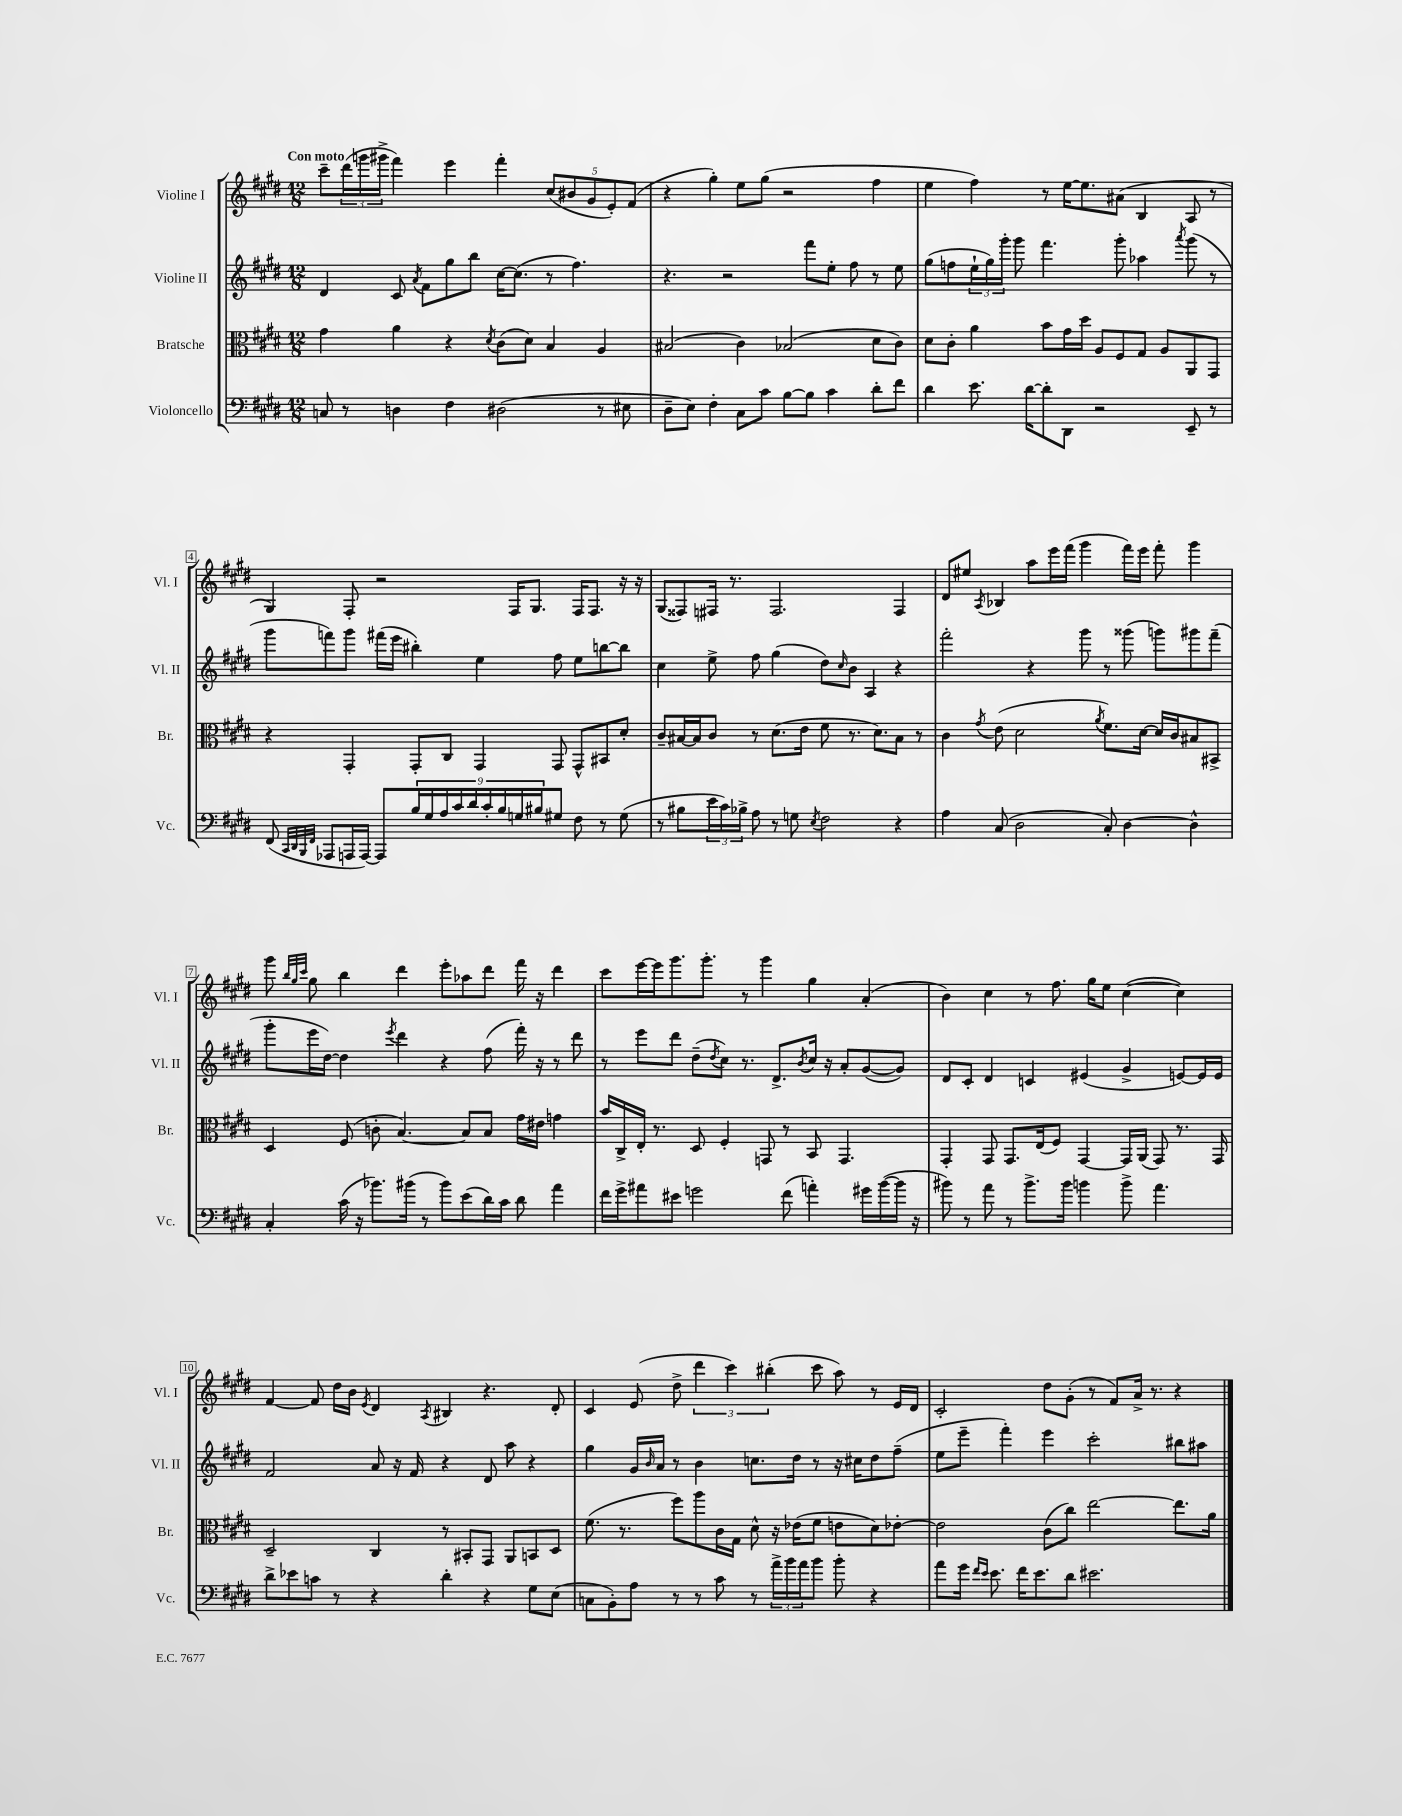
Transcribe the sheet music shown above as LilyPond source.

<<
\new StaffGroup <<
\new Staff = "s0" \with { instrumentName = "Violine I" shortInstrumentName = "Vl. I" } {
    \clef treble \key e \major \numericTimeSignature \time 12/8 \tempo "Con moto"
    cis'''8-- \tuplet 3/2 { dis'''16( g'''16 gis'''16-> } fis'''4) e'''4 fis'''4-. \tuplet 5/4 { cis''8( bis'8 gis'8 e'8-.) fis'8( } |
    r4 gis''4-.) e''8 gis''8( r2 fis''4 |
    e''4 fis''4) r8 e''16~ e''8. ais'8( b4 a8 r8 |
    gis4) fis8-. r2 fis16 gis8. fis16 fis8. r16 r16 |
    gis8( fisis8) fis16 r8. fis2. fis4 |
    dis'8 eis''8 \acciaccatura { a8 } bes4 a''8 e'''16 fis'''16( gis'''4 fis'''16) e'''16 fis'''8-. gis'''4 |
    gis'''8 \grace { b''32 gis''32 cis'''32 } gis''8 b''4 dis'''4 e'''8-. aes''8 dis'''8 fis'''16 r16 dis'''4 |
    cis'''8 e'''16~ e'''16 gis'''8. gis'''8.-. r8 gis'''4 gis''4 a'4-.( |
    b'4) cis''4 r8 fis''8. gis''16 e''8 cis''4~( cis''4) |
    fis'4~ fis'8 dis''16 b'16 \acciaccatura { e'8 } dis'4 \acciaccatura { a8 } bis4 r4. dis'8-. |
    cis'4 e'8( dis''8-> \tuplet 3/2 { dis'''4 cis'''4) bis''4-.( } cis'''8 a''8) r8 e'16 dis'16 |
    cis'2-. dis''8 gis'8-.( r8 fis'8) a'16-> r8. r4 \bar "|." |
}
\new Staff = "s1" \with { instrumentName = "Violine II" shortInstrumentName = "Vl. II" } {
    \clef treble \key e \major \numericTimeSignature \time 12/8
    dis'4 cis'8 \acciaccatura { a'8 } fis'8 gis''8 b''8 cis''16~ cis''8.( r8 fis''4.) |
    r4. r2 fis'''8 e''8-. fis''8 r8 e''8 |
    gis''8( f''8 \tuplet 3/2 { e''16-! gis''16) gis'''16-. } gis'''8 fis'''4. gis'''8-. aes''4 \acciaccatura { a'''8 } gis'''8( r8 |
    gis'''8 f'''8) gis'''8 fis'''16( e'''16 bis''4-.) e''4 fis''8 e''8 b''8~ b''8 |
    cis''4 e''8-> fis''8 gis''4( dis''8) \grace { cis''16 } b'8 a4 r4 |
    fis'''2-. r4 gis'''8 r8 gisis'''8( g'''8) gis'''8 fis'''8--( |
    gis'''8-. e'''16 dis''16~) dis''4 \acciaccatura { e'''8 } dis'''4 r4 fis''8( fis'''16-.) r16 r8 dis'''8 |
    r8 e'''8 dis'''8 dis''8--( \acciaccatura { dis''8 } cis''8) r8. dis'8.-> \acciaccatura { b'8 } cis''16 r16 a'8-. gis'8~( gis'8) |
    dis'8 cis'8-. dis'4 c'4 eis'4( gis'4-> e'8~) e'16 e'16 |
    fis'2 a'8 r16 fis'16 r4 dis'8 a''8 r4 |
    gis''4 gis'16 \grace { b'16 } a'16 r8 b'4 c''8. dis''16 r8 r16 cis''16 dis''8 fis''8--( |
    e''8 e'''8-- fis'''4-.) e'''4 cis'''2-. bis''8 ais''8 \bar "|." |
}
\new Staff = "s2" \with { instrumentName = "Bratsche" shortInstrumentName = "Br." } {
    \clef alto \key e \major \numericTimeSignature \time 12/8
    gis'4 a'4 r4 \acciaccatura { dis'8 } cis'8( dis'8) b4 a4 |
    bis2( cis'4) bes2( dis'8 cis'8) |
    dis'8 cis'8-. a'4 b'8 gis'16 dis''16 a8 fis8 gis8 a8 a,8 gis,8 |
    r4 gis,4-. gis,8-. cis8 gis,4 gis,8 gis,8-^ bis,8 dis'8-. |
    cis'8-- bis16~ bis16 cis'8 r8 dis'8.( e'16 fis'8 r8. dis'8.) bis8 r8 |
    cis'4 \acciaccatura { gis'8 } e'8( dis'2 \acciaccatura { a'8 } fis'8.) dis'16~ dis'16 cis'16 bis8 bis,8-> |
    dis4 fis8( c'8-. b4.~) b8 b8 gis'16 eis'16 g'4 |
    b'16 cis16-> e16-. r8. dis8 fis4-. g,8 r8 b,8 g,4. |
    gis,4-. gis,8 gis,8. e16( fis8) gis,4~ gis,16 a,16( gis,8) r8. gis,16 |
    dis2-- cis4 r8 bis,8-. gis,8 a,8 b,8 dis8 |
    fis'8.( r8. fis''8) a''8 cis'16 gis16 dis'8-^ r16 ees'16( fis'8 e'8 dis'8) ees'8~-. |
    ees'2 cis'8( cis''8) e''2~ e''8. a'16 \bar "|." |
}
\new Staff = "s3" \with { instrumentName = "Violoncello" shortInstrumentName = "Vc." } {
    \clef bass \key e \major \numericTimeSignature \time 12/8
    c8 r8 d4 fis4 dis2( r8 eis8 |
    dis8-- e8) fis4-. cis8 cis'8 b8~ b8 cis'4 dis'8-. fis'8 |
    dis'4 e'8. dis'16~ dis'8-. dis,8 r2 e,8-- r8 |
    fis,8( \grace { cis,32 dis,32 b,,32 fis,32 } aes,,8 a,,16 a,,16~) a,,8 \tuplet 9/8 { b16 gis16 a16 cis'16 dis'16 cis'16-. b16 g16 bis16 } gis8 fis8 r8 gis8( |
    r8 bis8 \tuplet 3/2 { e'16 cis'16) bes16-> } a8 r8 g8 \acciaccatura { e8 } fis2 r4 |
    a4 cis8( dis2 cis8-.) dis4~ dis4-^ |
    cis4-. cis'16( r16 bes'8.) bis'16( r8 bis'8) e'8( dis'16) cis'16 dis'8 a'4 |
    fis'16 gis'16-> ais'8 eis'8 g'2 fis'8( a'4-.) gis'16 b'16~( b'16 r16 |
    bis'8) r8 a'8 r8 bis'8.-> bis'16 b'4 b'8-> a'4. |
    dis'8-> ees'8 c'8 r8 r4 dis'4-. r4 gis8 e8( |
    c8 b,8-.) a8 r8 r8 cis'8 r8 \tuplet 3/2 { a'16-> b'16 a'16 } b'8 b'8-. r4 |
    a'8 gis'16 \grace { fis'16 e'16 } e'8. fis'16 e'8. dis'8 eis'2. \bar "|." |
}
>>
>>
\layout { \context { \Score \override BarNumber.stencil = #(make-stencil-boxer 0.1 0.3 ly:text-interface::print) } }
